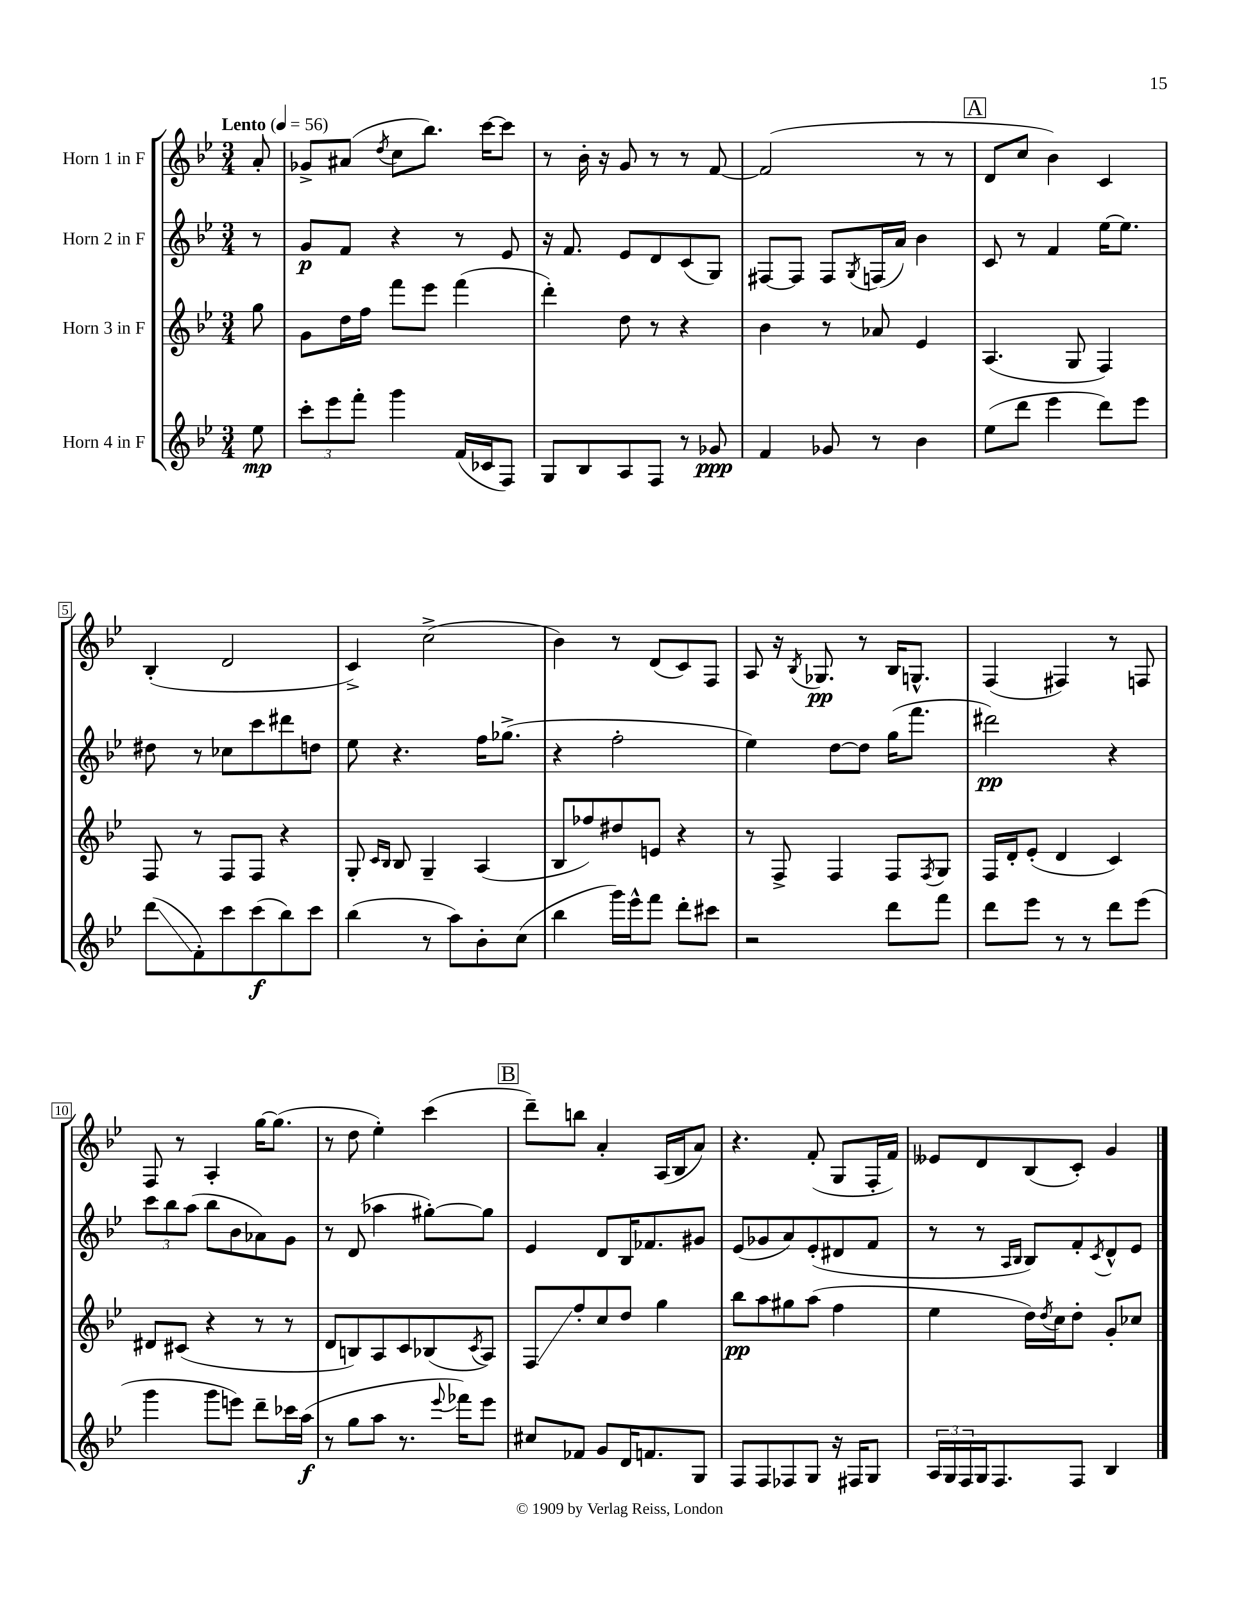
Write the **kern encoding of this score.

**kern	**kern	**kern	**kern
*staff4	*staff3	*staff2	*staff1
*clefG2	*clefG2	*clefG2	*clefG2
*k[b-e-]	*k[b-e-]	*k[b-e-]	*k[b-e-]
*M3/4	*M3/4	*M3/4	*M3/4
*MM56	*MM56	*MM56	*MM56
8ee-	8gg	8r	8a'
=	=	=	=
12ccc'	8g	8g	8g-^
12eee-	.	.	.
.	16dd	8f	(8a#
12fff'	.	.	.
.	16ff	.	.
.	.	.	8qdd
4ggg	8fff	4r	8cc
.	8eee-	.	8.bb-)
(16f	(4fff	8r	.
16c-	.	.	[16ccc
8F)	.	8e-	8ccc]
=	=	=	=
8G	4ddd')	16r	8r
.	.	8.f	.
8B-	.	.	16b-'
.	.	.	16r
8A	8dd	8e-	8g
8F	8r	8d	8r
8r	4r	(8c	8r
8g-	.	8G)	[8f
=	=	=	=
4f	4b-	[8F#	(2f]
.	.	8F#]	.
8g-	8r	8F#	.
.	.	8qG	.
8r	8a-	(16F	.
.	.	16a)	.
4b-	4e-	4b-	8r
.	.	.	8r
=	=	=	=
(8ee-	(4.A	8c	8d
8ddd	.	8r	8cc
4eee-	.	4f	4b-)
.	8G	.	.
8ddd)	4F)	[16ee-	4c
.	.	8.ee-]	.
8eee-	.	.	.
=	=	=	=
(8ddd	8F	8dd#	(4B-'
8f')	8r	8r	.
8ccc	8F	8cc-	2d
(8ccc	8F	8ccc	.
8bb-)	4r	8ddd#	.
8ccc	.	8dd	.
=	=	=	=
(4bb-	8G'	8ee-	4c^)
.	16qqc	.	.
.	16qqB-	.	.
.	8B-	4.r	.
8r	4G~	.	(2cc^
8aa)	.	.	.
8b-'	(4A	16ff	.
.	.	(8.gg-^	.
(8cc	.	.	.
=	=	=	=
4bb-	8B-	4r	4b-)
.	8ff-)	.	.
16ggg)	8dd#	2ff'	8r
16eee-^^	.	.	.
8fff	8e	.	(8d
8ddd'	4r	.	8c)
8ccc#	.	.	8F
=	=	=	=
2r	8r	4ee-)	8A
.	8F^	.	16r
.	.	.	8qB-
.	.	.	8.G-
.	4F	[8dd	.
.	.	8dd]	8r
8ddd	8F	(16gg	16B-
.	.	8.fff	8.G^^
.	8qF	.	.
8fff	8G	.	.
=	=	=	=
8ddd	16F	2ddd#)	(4F
.	16d'	.	.
8eee-	(8e-'	.	.
8r	4d	.	4F#)
8r	.	.	.
8ddd	4c)	4r	8r
(8eee-	.	.	8F
=	=	=	=
4ggg	8d#	12ccc	8F
.	.	12bb-	.
.	(8c#	.	8r
.	.	(12aa	.
8ggg	4r	8bb-	4A'
8eee)	.	8b-	.
8ddd~	8r	8a-)	[16gg
.	.	.	(8.gg]
16ccc-	8r	8g	.
(16aa	.	.	.
=	=	=	=
8r	8d	8r	8r
8gg	8B)	(8d	8dd
8aa	8A	4aa-	4ee-')
8.r	8c	.	.
.	(8B-	[8gg#')	(4ccc
8qqeee-	.	.	.
16fff-)	.	.	.
.	8qc	.	.
8eee-	8A)	8gg#]	.
=	=	=	=
8cc#	8F	4e-	8ddd~)
8f-	8ff'	.	8bb
8g	8cc	8d	4a'
16d	8dd	16B-	.
8.f	.	8.f-	.
.	4gg	.	(16A
.	.	.	16B-
8G	.	8g#	8a)
=	=	=	=
8F	8bb-	(8e-	4.r
8F	8aa	8g-	.
8F-	8gg#	8a)	.
8G	(8aa	(8e-'	(8f'
16r	4ff	8d#	8G
16F#	.	.	.
8G	.	8f	16F'
.	.	.	16f)
=	=	=	=
24A	4ee-	8r	8e--
24G	.	.	.
24F	.	.	.
16G	.	8r	8d
8.F	.	.	.
.	.	16qqA	.
.	.	16qqB-	.
.	16dd)	8B-)	(8B-
.	8qdd	.	.
.	16cc	.	.
8F	8dd'	8f'	8c')
.	.	8qc	.
4B-	8g'	8d^^	4g
.	8cc-	8e-	.
==	==	==	==
*-	*-	*-	*-
